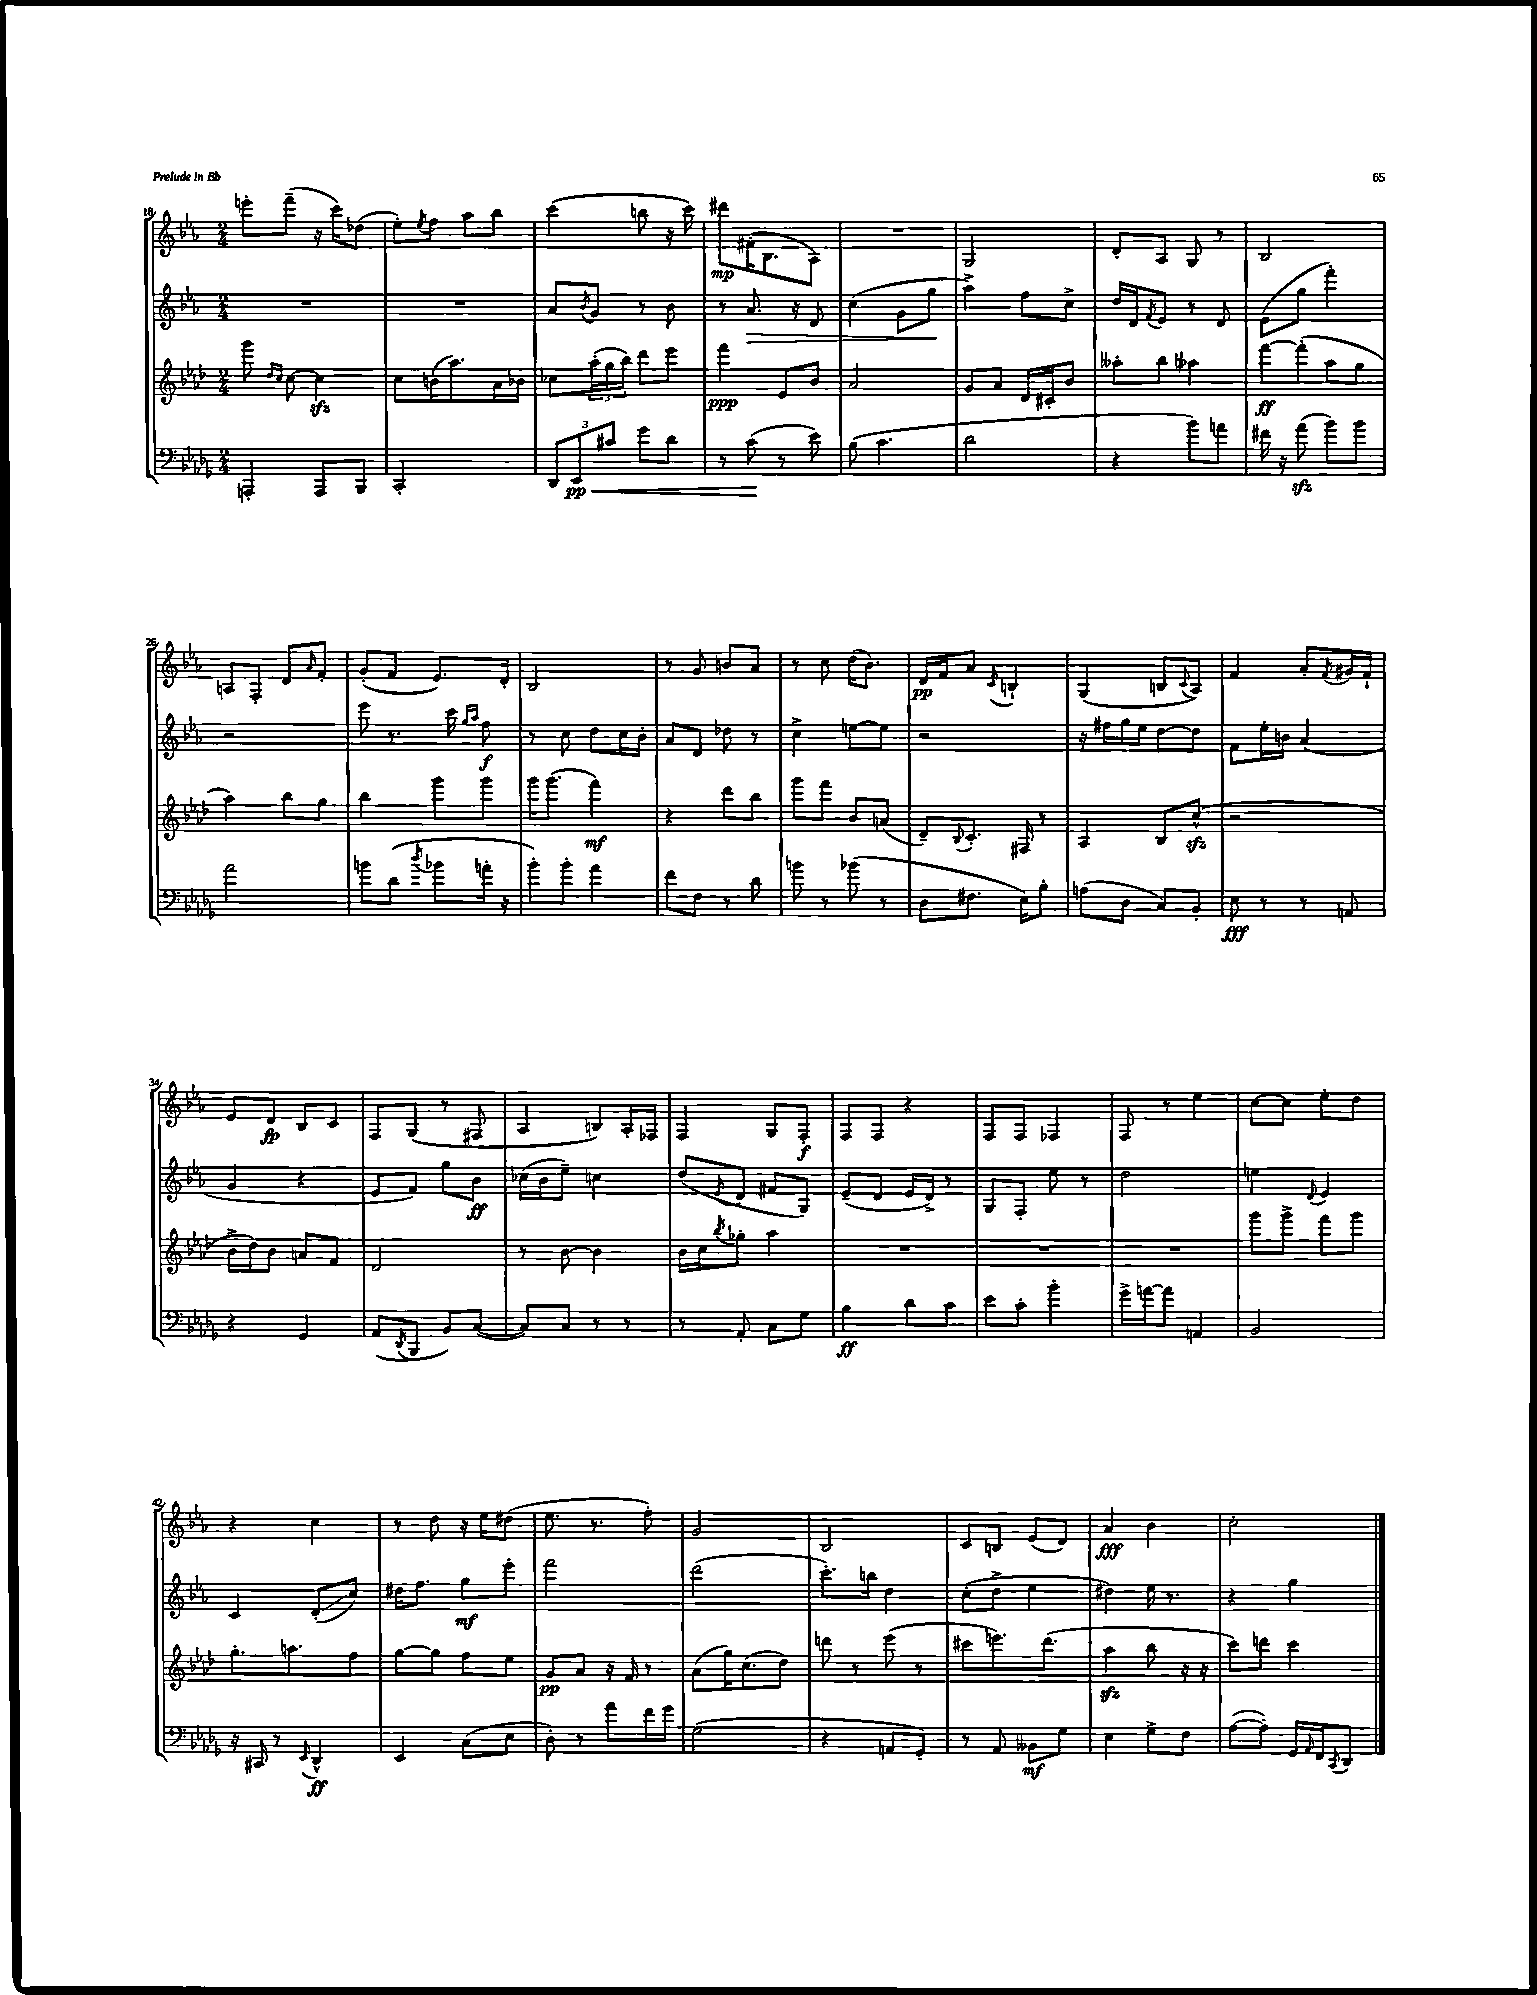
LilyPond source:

<<
\new StaffGroup <<
\new Staff = "s0" {
    \clef treble \key ees \major \numericTimeSignature \time 2/4
    e'''8-. f'''8--( r16 c'''16) des''8( |
    ees''8-.) \acciaccatura { ees''8 } f''8 aes''8 bes''8 |
    c'''4( b''8 r16 c'''16) |
    dis'''8\mp fis'16-.( bes8. aes8) |
    R2 |
    g2 |
    d'8-. aes8 g8 r8 |
    bes2 |
    a8 f8-. d'8 \grace { aes'16 } f'8-. |
    g'8-.( f'8 ees'8.) d'16-. |
    bes2 |
    r8 g'8 b'8 aes'8 |
    r8 c''8 d''16( bes'8.) |
    d'16\pp f'16 aes'8 \acciaccatura { c'8 } b4-! |
    g4( b8 \appoggiatura { c'8 } aes8) |
    f'4 aes'8-. \acciaccatura { f'8 } gis'16 f'16-! |
    ees'8 d'8\fp bes8 c'8 |
    f8 g8( r8 fis8 |
    aes4 b8) aes16-. fes16 |
    f4 g8 f8-.\f |
    f8 f8 r4 |
    f8 f8 fes4 |
    f8 r8 ees''4 |
    c''8~ c''8 ees''8-. d''8 |
    r4 c''4 |
    r8 d''8 r16 ees''16 dis''8( |
    ees''8. r8. f''8-.) |
    g'2 |
    bes2 |
    c'8 b8 ees'8( d'8) |
    aes'4\fff bes'4 |
    c''2-. \bar "|." |
}
\new Staff = "s1" {
    \clef treble \key ees \major \numericTimeSignature \time 2/4
    R2 |
    R2 |
    aes'8 \acciaccatura { bes'8 } g'8 r8 bes'8 |
    r8 aes'8.\> r16 d'8 |
    c''4( g'8 g''8\! |
    aes''4->) f''8 c''8-> |
    d''16 d'16 \acciaccatura { f'8 } ees'8 r8 d'8 |
    ees'8( g''8 f'''4-.) |
    r2 |
    ees'''8 r8. c'''16 \grace { g''16 aes''16 } f''8\f |
    r8 c''8 d''8 c''16 bes'16-. |
    aes'8 d'8 des''8 r8 |
    c''4-> e''8~ e''8 |
    r2 |
    r16 fis''16 g''16 ees''16 d''8~ d''8 |
    f'8 ees''16-. b'16 aes'4( |
    g'4 r4 |
    ees'8 f'8) g''8 bes'8\ff |
    ces''16( bes'16 ees''8--) c''4 |
    d''8( \acciaccatura { ees'8 } d'8 fis'8 g8) |
    ees'8--( d'8 ees'16 d'16->) r8 |
    g8 f8-. ees''8 r8 |
    d''2 |
    e''4 \appoggiatura { d'8 } ees'4 |
    c'4 d'8-.\glissando( c''8) |
    dis''16 f''8. g''8\mf ees'''8-. |
    f'''2 |
    d'''2( |
    c'''8.-.) b''16 d''4 |
    c''8-.( d''8-> ees''4 |
    dis''4) ees''16 r8. |
    r4 g''4 \bar "|." |
}
\new Staff = "s2" {
    \clef treble \key aes \major \numericTimeSignature \time 2/4
    g'''8 \grace { des''16 c''16 } c''8~ c''4\sfz |
    c''8 b'16( aes''8.) aes'16 bes'16 |
    ces''8 \tuplet 3/2 { aes''16-.( g''16 bes''16) } des'''8 ees'''8 |
    f'''4\ppp ees'8 bes'8 |
    aes'2 |
    g'8 aes'8 des'16 cis'16-. bes'8 |
    aeses''8-. bes''8 aes''4 |
    f'''8~\ff f'''8-.( aes''8 g''8 |
    aes''4) bes''8 g''8 |
    bes''4 g'''8 g'''8 |
    g'''16 g'''8.( f'''4\mf) |
    r4 des'''8 bes''8 |
    g'''8 f'''8 bes'8 a'8( |
    des'8--) \appoggiatura { bes8 } c'8.-. fis16 r8 |
    aes4 bes8 c''8-^\sfz( |
    r2 |
    bes'16-> des''16) bes'8 a'8 f'8 |
    des'2 |
    r8 bes'8~ bes'4 |
    bes'16 c''16 \acciaccatura { bes''8 } ges''8-. aes''4 |
    R2 |
    R2 |
    R2 |
    g'''8 g'''8-> f'''8 g'''8 |
    g''8.-. a''8. f''8 |
    g''8~ g''8 f''8 ees''8 |
    g'8\pp aes'8 r16 f'16 r8 |
    aes'8( g''16) c''8.( des''8) |
    d'''8 r8 ees'''8( r8 |
    cis'''8 e'''8.) des'''8.( |
    aes''4\sfz bes''8 r16 r16 |
    c'''8) d'''8 c'''4 \bar "|." |
}
\new Staff = "s3" {
    \clef bass \key des \major \numericTimeSignature \time 2/4
    a,,4-. a,,8 bes,,8 |
    c,2-. |
    \tuplet 3/2 { des,8 ees,8\pp\< cis'8 } ges'8 des'8 |
    r8 c'8\!( r8 ees'8) |
    bes8( c'4. |
    des'2 |
    r4 bes'8) a'8 |
    fis'16 r16 aes'8\sfz( bes'8) bes'8 |
    aes'2 |
    b'8 des'8( \acciaccatura { des''8 } bes'8 a'16-. r16 |
    bes'8-.) bes'8-. aes'4 |
    f'8 f8 r8 des'8 |
    b'8 r8 bes'8( r8 |
    des8 fis8. ees16) bes8-. |
    a8( des8 c8) bes,8-. |
    ees8\fff r8 r8 a,8 |
    r4 ges,4 |
    aes,8( \acciaccatura { des,8 } bes,,8 bes,8) c8~( |
    c8) c8 r8 r8 |
    r8 aes,8-. c8 ges8 |
    bes4\ff des'8 c'8 |
    ees'8 c'8-. bes'4-. |
    ges'16-> a'16~ a'8 a,4 |
    bes,2 |
    r16 cis,16 r8 \appoggiatura { ees,8 } des,4-^\ff |
    ees,4 c8( ees8 |
    des8-.) r8 aes'8 f'16 ges'16 |
    ges2( |
    r4 a,8 ges,8-.) |
    r8 aes,8 beses,8\mf ges8 |
    ees4 ges8-> f8 |
    aes8~( aes8-.) ges,16 \grace { aes,16 } f,16 \acciaccatura { c,8 } des,8 \bar "|." |
}
>>
>>
\layout { \context { \Score currentBarNumber = #18 } }
